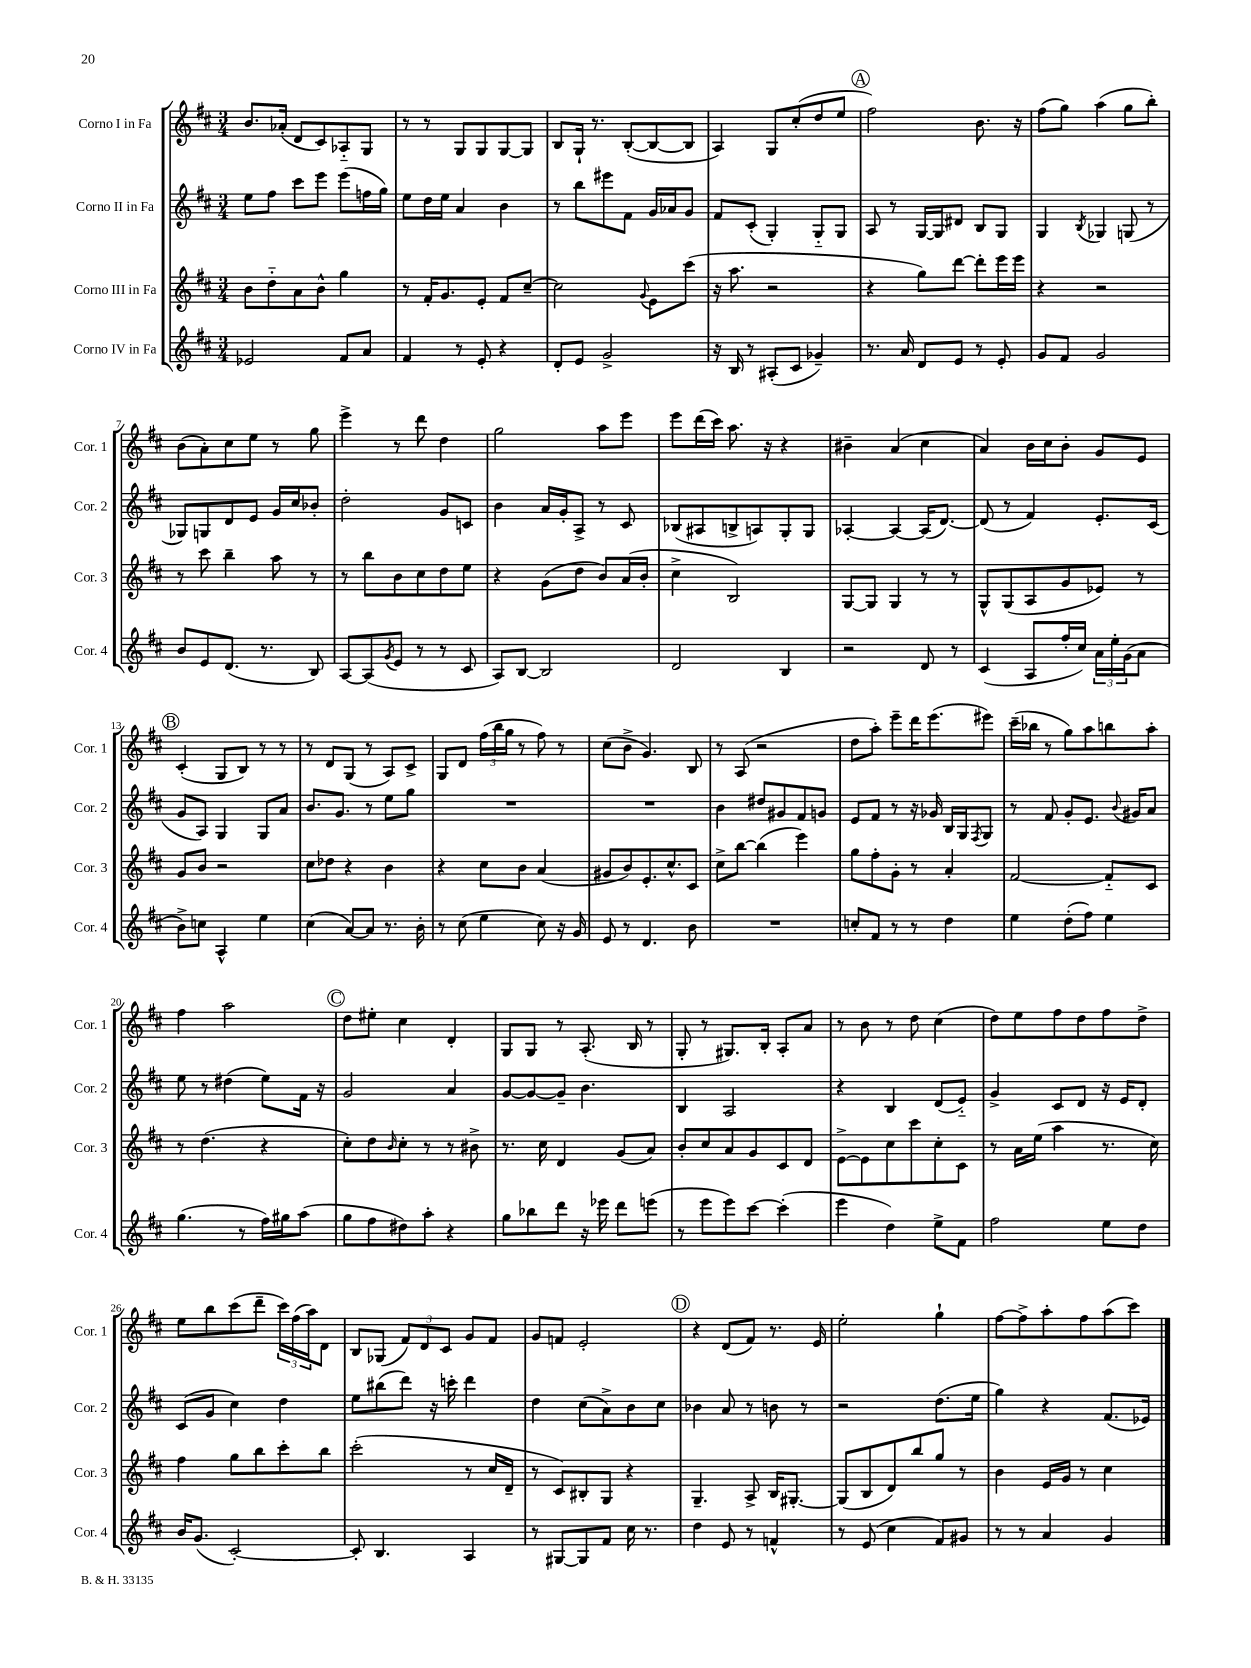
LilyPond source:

<<
\new StaffGroup <<
\new Staff = "s0" \with { instrumentName = "Corno I in Fa" shortInstrumentName = "Cor. 1" } {
    \clef treble \key d \major \numericTimeSignature \time 3/4
    b'8. aes'16-.( d'8 cis'8) aes8-_ g8 |
    r8 r8 g8 g8 g8~ g8 |
    b8 g16-! r8. b8~-.( b8~ b8 |
    a4) g8 cis''8-.( d''8 e''8 |
    \mark \markup { \circle "A" } fis''2) b'8. r16 |
    fis''8( g''8) a''4( g''8 b''8-.) |
    b'8( a'8-.) cis''8 e''8 r8 g''8 |
    e'''4-> r8 d'''8 d''4 |
    g''2 a''8 e'''8 |
    e'''8 d'''16( cis'''16) a''8. r16 r4 |
    bis'4-- a'4( cis''4 |
    a'4) b'16 cis''16 b'8-. g'8 e'8 |
    \mark \markup { \circle "B" } cis'4-.( g8 b8) r8 r8 |
    r8 d'8 g8( r8 a8) cis'8-> |
    g8 d'8 \tuplet 3/2 { fis''16( b''16 g''16 } r8 fis''8) r8 |
    cis''8( b'8-> g'4.) b8 |
    r8 a8( r2 |
    d''8 a''8-.) e'''8-- d'''16 e'''8.( eis'''8) |
    cis'''16--( bes''16 r8 g''8) a''8 b''8 a''8-. |
    fis''4 a''2 |
    \mark \markup { \circle "C" } d''8 eis''8-. cis''4 d'4-. |
    g8 g8 r8 a8.-.( b16 r8 |
    g8-. r8 gis8.) b16-. a8-. a'8 |
    r8 b'8 r8 d''8 cis''4( |
    d''8) e''8 fis''8 d''8 fis''8 d''8-> |
    e''8 b''8 cis'''8( d'''8-- \tuplet 3/2 { cis'''16) fis''16( a''16) } d'8 |
    b8 ges8( \tuplet 3/2 { fis'8) d'8 cis'8 } g'8 fis'8 |
    g'8 f'8 e'2-. |
    \mark \markup { \circle "D" } r4 d'8( fis'8) r8. e'16 |
    e''2-. g''4-! |
    fis''8~ fis''8-> a''8-. fis''8 a''8( cis'''8) \bar "|." |
}
\new Staff = "s1" \with { instrumentName = "Corno II in Fa" shortInstrumentName = "Cor. 2" } {
    \clef treble \key d \major \numericTimeSignature \time 3/4
    e''8 fis''8 cis'''8 e'''8 e'''8( f''16 g''16) |
    e''8 d''16 e''16 a'4 b'4 |
    r8 b''8 eis'''8 fis'8 g'16 aes'16 g'8 |
    fis'8 cis'8-.( g4-.) g8-_ g8 |
    \mark \markup { \circle "A" } a8 r8 g16~ g16 dis'8 b8 g8 |
    g4 \acciaccatura { b8 } ges4 g8( r8 |
    ges8) g8 d'8 e'8 g'16 cis''16 bes'8-. |
    d''2-. g'8 c'8 |
    b'4 a'16 g'16-. a8-> r8 cis'8 |
    bes8( ais8 b8-> a8) g8-. g8 |
    aes4~-. aes4~ aes16( d'8.~) |
    d'8( r8 fis'4) e'8.-. cis'16( |
    \mark \markup { \circle "B" } g'8 a8) g4 g8 a'8 |
    b'8. g'8. r8 e''8 g''8 |
    R2. |
    R2. |
    b'4 dis''8 gis'8 fis'8 g'8 |
    e'8 fis'8 r8 r16 ges'16 b16 g16 \acciaccatura { fis8 } g8 |
    r8 fis'8 g'8-. e'8. \appoggiatura { b'8 } gis'16 a'8 |
    e''8 r8 dis''4( e''8) fis'16 r16 |
    \mark \markup { \circle "C" } g'2 a'4 |
    g'8~ g'8~ g'8-- b'4. |
    b4 a2 |
    r4 b4 d'8( e'8-_) |
    g'4-> cis'8 d'8 r16 e'16 d'8-. |
    cis'8( g'8 cis''4) d''4 |
    e''8 bis''8( d'''8) r16 c'''16-. d'''4 |
    d''4 cis''8( a'8->) b'8 cis''8 |
    \mark \markup { \circle "D" } bes'4 a'8 r8 b'8 r8 |
    r2 d''8.( e''16 |
    g''4) r4 fis'8.( ees'16) \bar "|." |
}
\new Staff = "s2" \with { instrumentName = "Corno III in Fa" shortInstrumentName = "Cor. 3" } {
    \clef treble \key d \major \numericTimeSignature \time 3/4
    b'8 d''8-_ a'8 b'8-^ g''4 |
    r8 fis'16-. g'8. e'8-. fis'8 cis''8~-- |
    cis''2 \appoggiatura { g'8 } e'8 cis'''8( |
    r16 a''8. r2 |
    \mark \markup { \circle "A" } r4 g''8) d'''8~ d'''8-. e'''16 e'''16 |
    r4 r2 |
    r8 cis'''8 b''4-- a''8 r8 |
    r8 b''8 b'8 cis''8 d''8 e''8 |
    r4 g'8( d''8 b'8) a'16( b'16-. |
    cis''4-> b2) |
    g8~ g8 g4 r8 r8 |
    g8-^ g8( a8 g'8 ees'8) r8 |
    \mark \markup { \circle "B" } g'8 b'8 r2 |
    cis''8 des''8 r4 b'4 |
    r4 cis''8 b'8 a'4( |
    gis'8 b'8) e'8.-. cis''8.-^ cis'8 |
    cis''8-> b''8~ b''4( e'''4) |
    g''8 fis''8-. g'8-. r8 a'4-. |
    fis'2~ fis'8-_ cis'8 |
    r8 d''4.( r4 |
    \mark \markup { \circle "C" } cis''8-.) d''8 \grace { b'16 } cis''8-. r8 r8 bis'8-> |
    r8. cis''16 d'4 g'8( a'8) |
    b'8-. cis''8 a'8 g'8 cis'8 d'8 |
    e'8~-> e'8 cis''8 cis'''8 cis''8-. cis'8 |
    r8 a'16 e''16( a''4 r8. cis''16) |
    fis''4 g''8 b''8 cis'''8-. b''8 |
    cis'''2-.( r8 cis''16 d'16-- |
    r8 cis'8) bis8-. g8 r4 |
    \mark \markup { \circle "D" } g4.-- a8-> b16 gis8.~-. |
    gis8( b8 d'8) b''8 g''8 r8 |
    b'4 e'16 g'16 r8 cis''4 \bar "|." |
}
\new Staff = "s3" \with { instrumentName = "Corno IV in Fa" shortInstrumentName = "Cor. 4" } {
    \clef treble \key d \major \numericTimeSignature \time 3/4
    ees'2 fis'8 a'8 |
    fis'4 r8 e'8-. r4 |
    d'8-. e'8 g'2-> |
    r16 b16 r8 ais8-.( cis'8 ges'4--) |
    \mark \markup { \circle "A" } r8. a'16 d'8 e'8 r8 e'8-. |
    g'8 fis'8 g'2 |
    b'8 e'8 d'8.( r8. b8) |
    a8~ a8( \acciaccatura { g'8 } e'8 r8 r8 cis'8 |
    a8) b8~ b2 |
    d'2 b4 |
    r2 d'8 r8 |
    cis'4( a8 fis''16-. cis''16) \tuplet 3/2 { a'16 e''16-. g'16( } a'8 |
    \mark \markup { \circle "B" } b'8->) c''8 a4-^ e''4 |
    cis''4( a'8~) a'8 r8. b'16-. |
    r8 cis''8( e''4 cis''8) r16 g'16 |
    e'8 r8 d'4. b'8 |
    R2. |
    c''8-. fis'8 r8 r8 d''4 |
    e''4 d''8-.( fis''8) e''4 |
    g''4.( r8 fis''16) gis''16 a''8( |
    \mark \markup { \circle "C" } g''8 fis''8 dis''8) a''8-. r4 |
    g''8 bes''8 d'''8 r16 ees'''16 d'''8 e'''8( |
    r8 e'''8 e'''8) cis'''8~ cis'''4-.( |
    e'''4 d''4) e''8-> fis'8 |
    fis''2 e''8 d''8 |
    b'16 g'8.( cis'2~-.) |
    cis'8-. b4. a4 |
    r8 gis8~ gis8 fis'8 cis''16 r8. |
    \mark \markup { \circle "D" } d''4 e'8 r8 f'4-^ |
    r8 e'8( cis''4 fis'8) gis'8 |
    r8 r8 a'4 g'4 \bar "|." |
}
>>
>>
